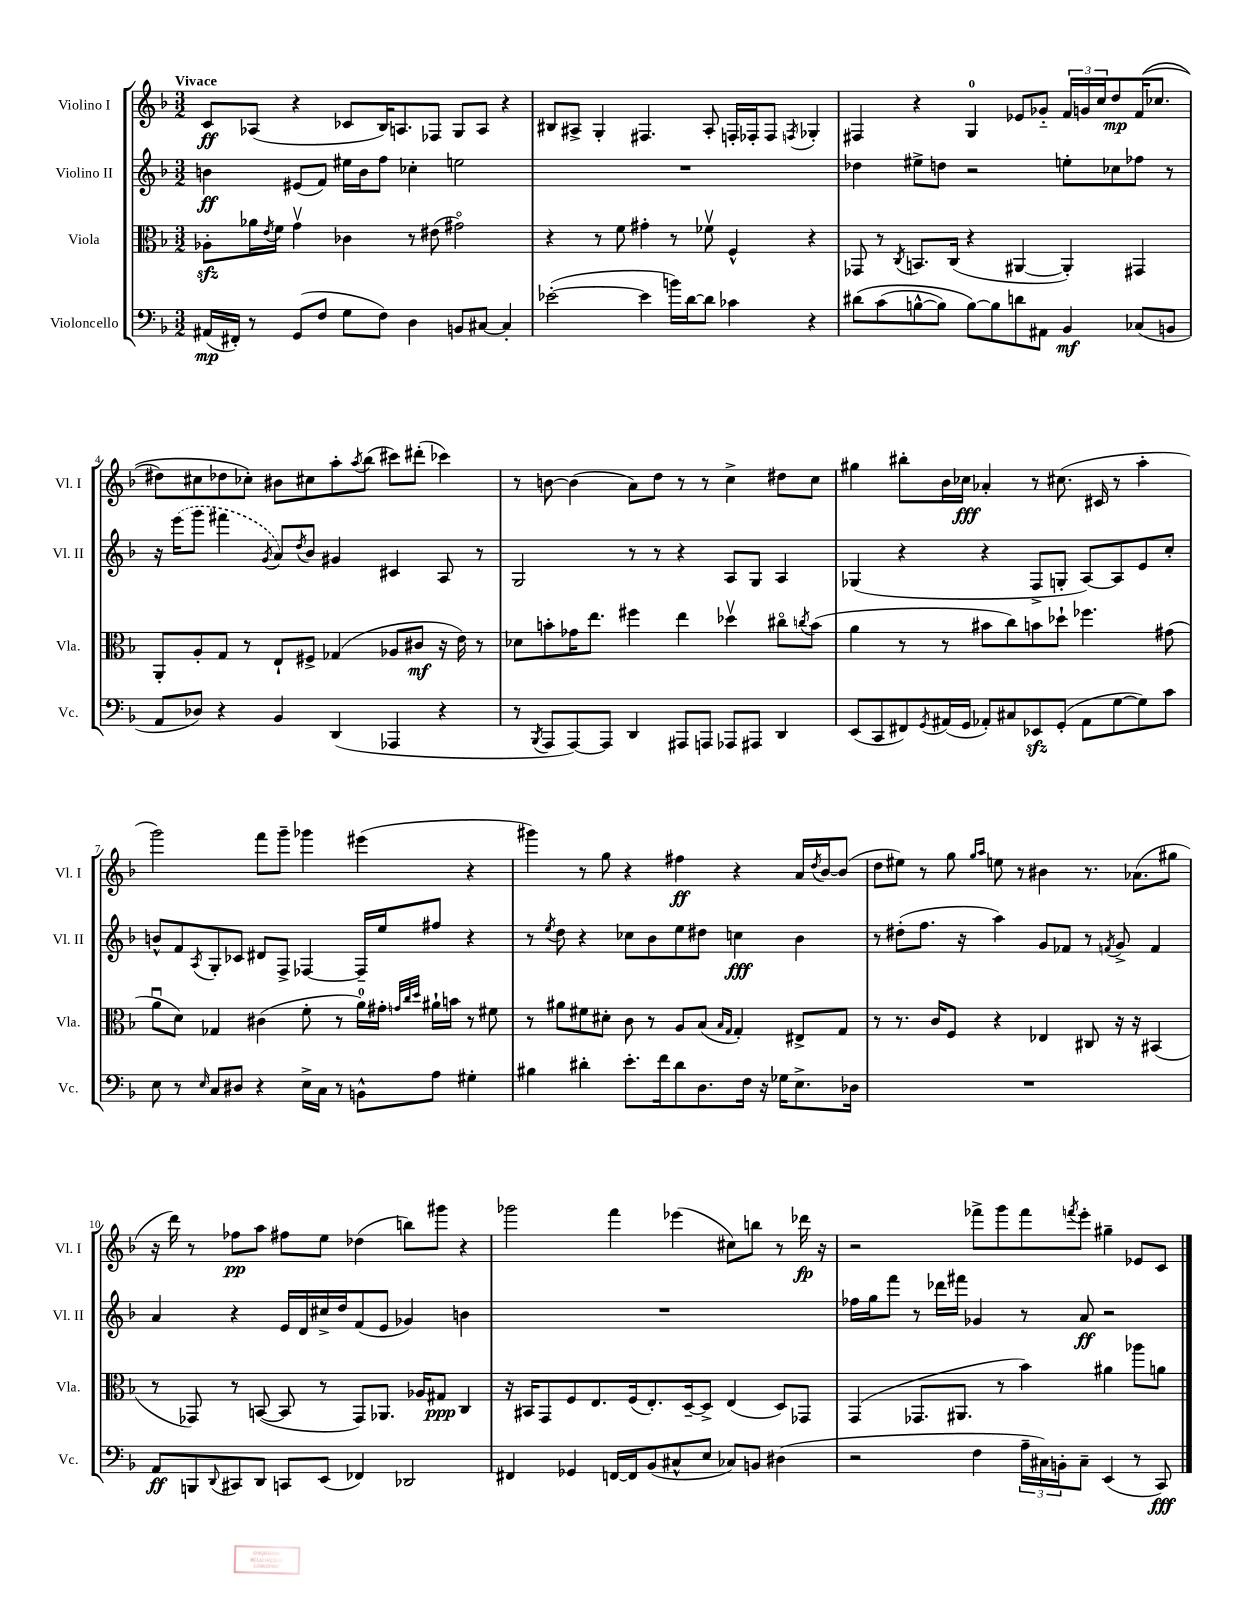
<<
\new StaffGroup <<
\new Staff = "s0" \with { instrumentName = "Violino I" shortInstrumentName = "Vl. I" } {
    \clef treble \key f \major \numericTimeSignature \time 3/2 \tempo "Vivace"
    c'8\ff aes8( r4 ces'8 bes16) a8. fes8 g8 a8 r4 |
    bis8 ais8-> g4-. fis4. ais8-. f16-. fes16-. fes8 \acciaccatura { f8 } ges4-. |
    fis4 r4 g4-0 ees'8 ges'8-_ \tuplet 3/2 { f'16 g'16 c''16 } d''8\mp f'16(\( ces''8. |
    dis''8) cis''8 des''8 ces''8-.\) bis'8 cis''8 a''8-. \acciaccatura { a''8 } bes''8( cis'''8) dis'''8-.( ces'''4) |
    r8 b'8~ b'4( a'8) d''8 r8 r8 c''4-> dis''8 c''8 |
    gis''4 bis''8-. bes'16 ces''16\fff aes'4-. r8 cis''8.( cis'16 r8 a''4-. |
    g'''2) f'''8 g'''8-- ges'''4 eis'''4( r4 |
    gis'''4) r8 g''8 r4 fis''4\ff r4 a'16 \acciaccatura { d''8 } bes'16~ bes'8( |
    d''8 eis''8) r8 g''8 \grace { g''16 a''16 } e''8 r8 bis'4 r8. aes'8.( gis''8 |
    r16 d'''16) r8 fes''8\pp a''8 fis''8 e''8 des''4( b''8) gis'''8 r4 |
    ges'''2 f'''4 ees'''4( cis''8) b''8 r8 des'''16\fp r16 |
    r2 fes'''8-> g'''8 fes'''8 \acciaccatura { f'''8 } e'''8-. gis''4-- ees'8 c'8 \bar "|." |
}
\new Staff = "s1" \with { instrumentName = "Violino II" shortInstrumentName = "Vl. II" } {
    \clef treble \key f \major \numericTimeSignature \time 3/2
    b'4\ff eis'8( f'8) eis''16 b'16 f''8 ces''4-. e''2 |
    R1. |
    des''4 eis''8-> d''8 r2 e''8-. ces''8 fes''8 r8 |
    r16 \once \slurDashed e'''16( g'''8 fis'''4 \acciaccatura { g'8 } a'8) \acciaccatura { d''8 } bes'8 gis'4 cis'4 a8 r8 |
    g2 r8 r8 r4 a8 g8 a4 |
    ges4( r4 r4 f8-> g8-. a8~) a8 e'8 c''8-. |
    b'8-^ f'8 \acciaccatura { a8 } g8-. ces'8 dis'8 f8-> fes4~ fes16-- e''16 fis''8 r4 |
    r8 \acciaccatura { e''8 } d''8 r4 ces''8 bes'8 e''8 dis''8 c''4\fff bes'4 |
    r8 dis''8-.( f''8. r16 a''4) g'8 fes'8 r8 \acciaccatura { f'8 } g'8-> f'4 |
    a'4 r4 e'16 d'16 cis''16-> d''16 f'8( e'8 ges'4) b'4 |
    R1. |
    fes''16 g''16 f'''8 r8 des'''16 fis'''16 ges'4 r8 a'8\ff r2 \bar "|." |
}
\new Staff = "s2" \with { instrumentName = "Viola" shortInstrumentName = "Vla." } {
    \clef alto \key f \major \numericTimeSignature \time 3/2
    aes8-.\sfz aes'16 \acciaccatura { e'8 } f'16 g'4\upbow ces'4 r8 eis'8( gis'2\flageolet) |
    r4 r8 f'8 gis'4-. r8 fes'8\upbow f4-^ r4 |
    ges,8 r8 \acciaccatura { c8 } b,8. c16( r4 ais,4~ ais,4-.) gis,4 |
    a,8-. a8-. g8 r8 e8-! fis8-> ges4( aes8 cis'8\mf r16 e'16) r8 |
    des'8 b'8-. ges'16 e''8. fis''4 e''4 des''4\upbow cis''8\flageolet \acciaccatura { c''8 } b'8( |
    a'4 r8 r8 bis'8 c''8) b'8 des''8-! fes''4. gis'8( |
    a'8\downbow d'8) ges4 cis'4( f'8-. r8 a'16-0) gis'16-. \grace { g'32 c''32 d''32 } ais'16-! b'16 r8 fis'8 |
    r8 ais'8 fis'8 dis'8-. c'8 r8 a8 bes8( \grace { bes16 g16 } g4-.) eis8-> g8 |
    r8 r8. c'16 f8 r4 ees4 cis8 r16 r16 bis,4( |
    r8 ges,8) r8 b,8~( b,8 r8 ges,8) aes,8. aes16 gis8\ppp c4 |
    r16 bis,16 g,8 f8 e8. f16( e8.-.) d16~-- d8-> e4( d8) ges,8 |
    g,4( ges,8. ais,8. r8 bes'4) ais'4 aes''8 a'8 \bar "|." |
}
\new Staff = "s3" \with { instrumentName = "Violoncello" shortInstrumentName = "Vc." } {
    \clef bass \key f \major \numericTimeSignature \time 3/2
    ais,16\mp( fis,16-.) r8 g,8( f8 g8 f8) d4 b,8 cis8~ cis4-. |
    ees'2~-.( ees'4 b'16) d'16~ d'8 ces'4 r4 |
    dis'8\( c'8( b8~-^ b8) b8~\) b8 d'8 ais,8 bes,4\mf ces8( b,8 |
    a,8 des8) r4 bes,4 d,4( aes,,4 r4 |
    r8 \acciaccatura { bes,,8 } a,,8 a,,8~) a,,8 d,4 ais,,8 a,,8 aes,,8 ais,,8 d,4 |
    e,8( c,8 fis,8) \acciaccatura { g,8 } ais,16( g,16 aes,8-.) cis8 ees,8\sfz g,8-.( aes,8 g8~ g8) c'8 |
    e8 r8 \grace { e16 } c8 dis8 r4 e16-> c16 r8 b,8-^ a8 gis4-. |
    bis4 dis'4-. e'8.-. f'16 dis'8 d8. f16 r16 ges16 e8.-> des16 |
    R1. |
    a,8\ff b,,8 \appoggiatura { d,8 } cis,8 d,8 c,8 e,8( fes,4) des,2 |
    fis,4 ges,4 f,16~ f,16 bes,8( cis8-^ e8 ces8) b,8 dis4( |
    r2 f4 \tuplet 3/2 { a16-- cis16) b,16-. } cis8-- e,4( r8 c,8\fff) \bar "|." |
}
>>
>>
